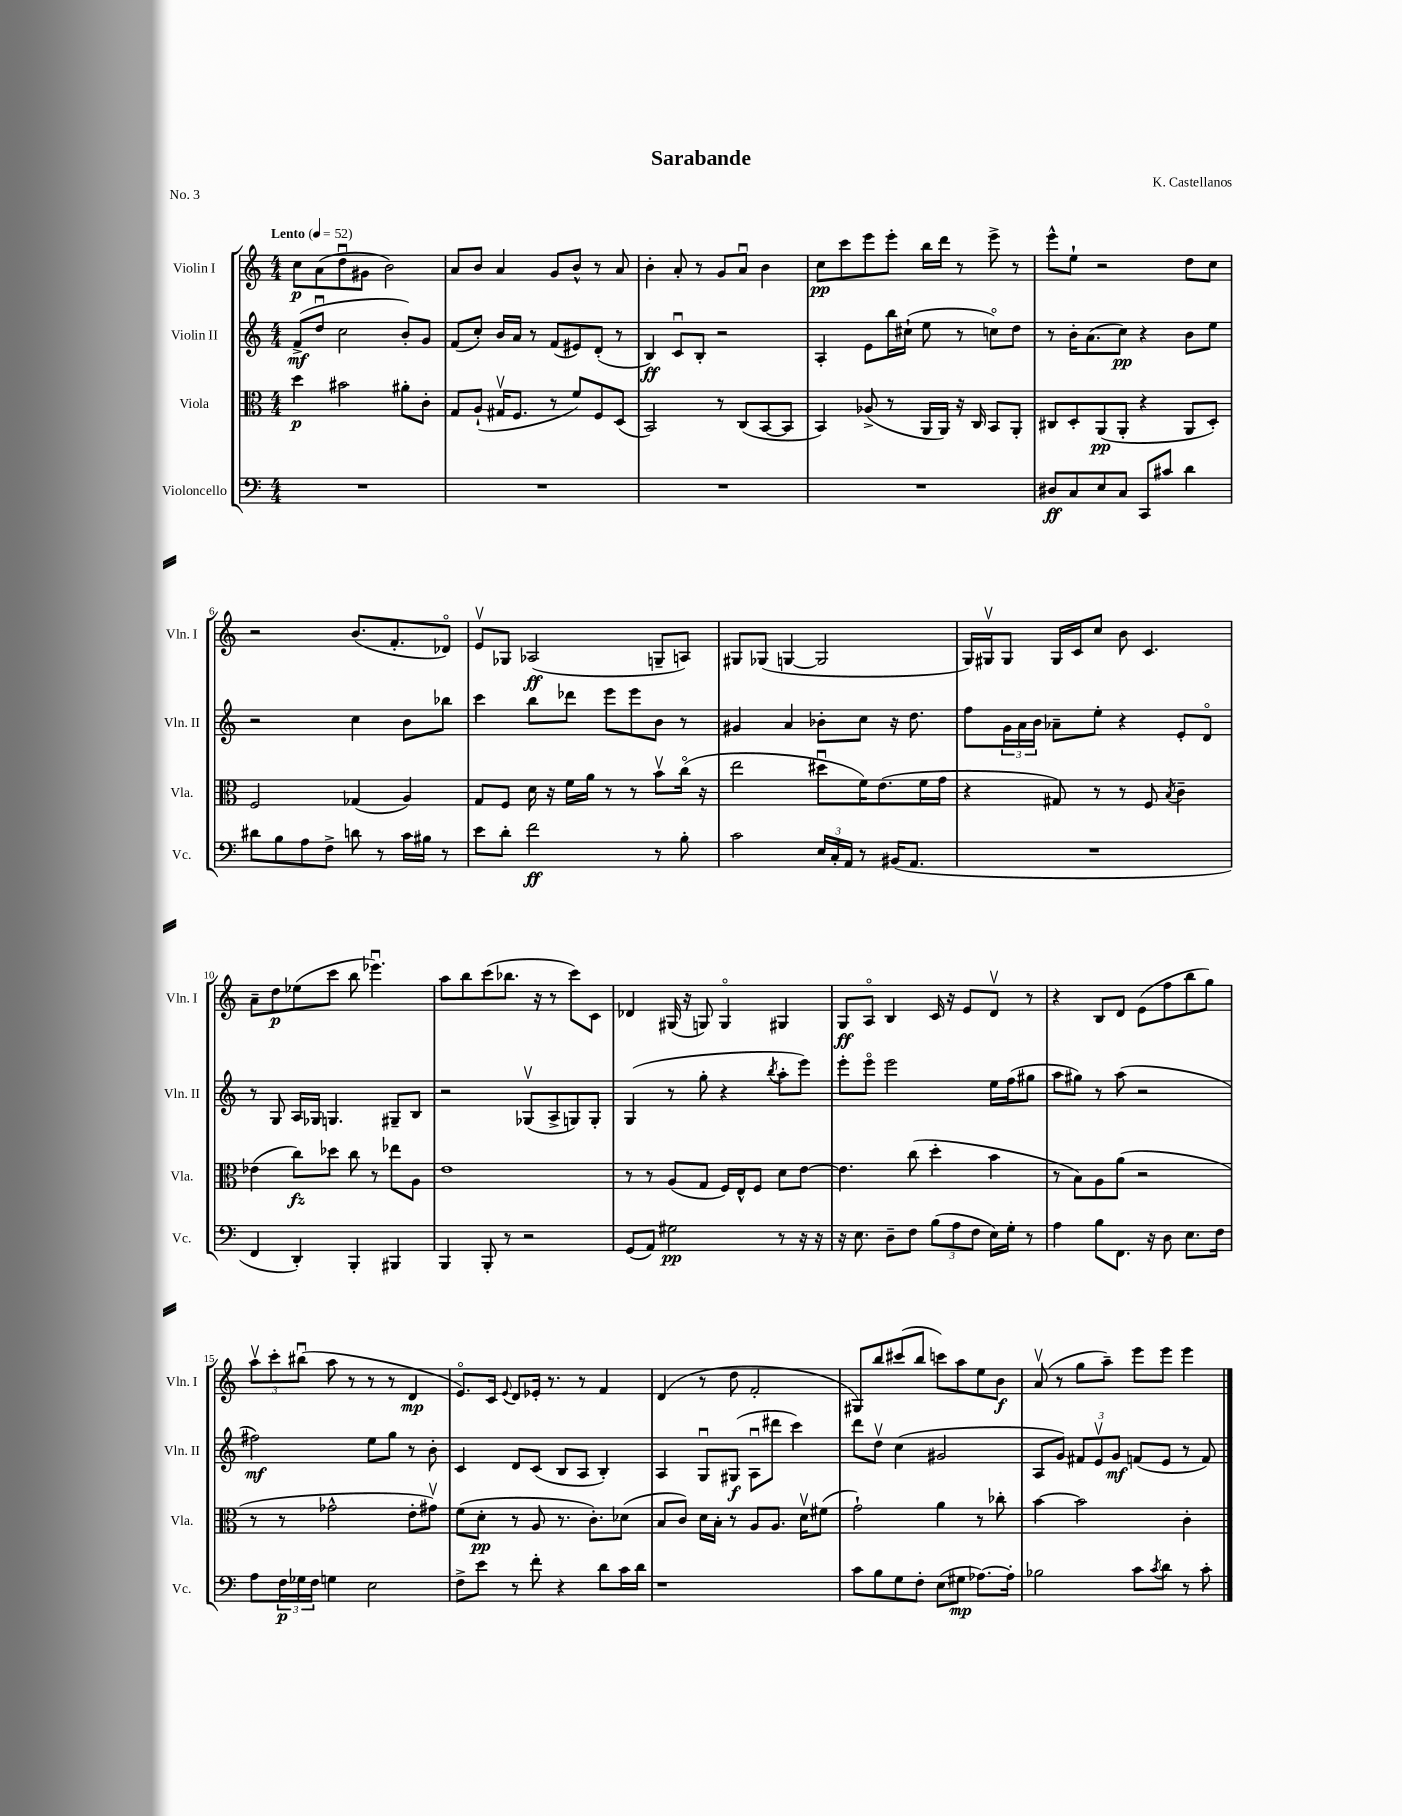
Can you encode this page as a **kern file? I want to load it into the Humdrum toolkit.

**kern	**dynam	**kern	**dynam	**kern	**dynam	**kern	**dynam
*part4	*part4	*part3	*part3	*part2	*part2	*part1	*part1
*staff4	*staff4	*staff3	*staff3	*staff2	*staff2	*staff1	*staff1
*I"Violoncello	*	*I"Viola	*	*I"Violin II	*	*I"Violin I	*
*I'Vc.	*	*I'Vla.	*	*I'Vln. II	*	*I'Vln. I	*
*clefF4	*	*clefC3	*	*clefG2	*	*clefG2	*
*k[]	*	*k[]	*	*k[]	*	*k[]	*
*M4/4	*	*M4/4	*	*M4/4	*	*M4/4	*
*MM52	*	*MM52	*	*MM52	*	*MM52	*
=1	=1	=1	=1	=1	=1	=1	=1
!	!	!	!	!	!	!LO:TX:a:B:t=Lento	!
1r	.	4dd\	p	(8f^/L	mf	8cc\L	p
.	.	.	.	8ddu/J	.	(8a\	.
.	.	2b#X\	.	2cc\	.	8ddu\	.
.	.	.	.	.	.	8g#X\J	.
.	.	.	.	.	.	2b\)	.
.	.	8a#X'\L	.	8b'/L)	.	.	.
.	.	8c'\J	.	8g/J	.	.	.
=2	=2	=2	=2	=2	=2	=2	=2
1r	.	8G/L	.	(8f/L	.	8a/L	.
.	.	(8A`/J	.	8cc'/J)	.	8b/J	.
.	.	16G#Xv/KL	.	16b/LL	.	4a/	.
.	.	8.F/J	.	16a/JJ	.	.	.
.	.	.	.	8r	.	.	.
.	.	8r	.	(8f/L	.	8g/L	.
.	.	8f/L)	.	8e#X/)	.	8b^^/J	.
.	.	8F/	.	(8d'/J	.	8r	.
.	.	(8D/J	.	8r	.	8a/	.
=3	=3	=3	=3	=3	=3	=3	=3
1r	.	2BB/)	.	4B/)	ff	4b'\	.
.	.	.	.	8cu/L	.	8a'/	.
.	.	.	.	8B'/J	.	8r	.
.	.	8r	.	2r	.	8g/L	.
.	.	(8C/L	.	.	.	8au/J	.
.	.	[8BB/	.	.	.	4b\	.
.	.	8BB/J]	.	.	.	.	.
=4	=4	=4	=4	=4	=4	=4	=4
1r	.	4BB/)	.	4A'/	.	8cc\L	pp
.	.	.	.	.	.	8ccc\	.
.	.	(8A-X^/	.	8e\L	.	8eee\	.
.	.	8r	.	16bb\L	.	8eee'\J	.
.	.	.	.	(16cc#X`\JJ	.	.	.
.	.	16AA/LL	.	8ee\	.	16bb\LL	.
.	.	16AA/JJ)	.	.	.	16ddd\JJ	.
.	.	16r	.	8r	.	8r	.
.	.	16C/	.	.	.	.	.
.	.	8BB/L	.	8ccn\L)	.	8eee^\	.
.	.	8AA'/J	.	8dd\J	.	8r	.
=5	=5	=5	=5	=5	=5	=5	=5
8D#X/L	ff	8C#X/L	.	8r	.	8eee^^\L	.
8C/	.	8D'/	.	16b'\KL	.	8ee`\J	.
.	.	.	.	(8.a\	.	.	.
8E/	.	(8AA/	pp	.	.	2r	.
8C/J	.	8AA'/J	.	8cc\J)	pp	.	.
8CC/L	.	4r	.	4r	.	.	.
8c#X/J	.	.	.	.	.	.	.
4d\	.	8AA/L	.	8b\L	.	8dd\L	.
.	.	8D'/J)	.	8ee\J	.	8cc\J	.
!!LO:LB:g=z
=6	=6	=6	=6	=6	=6	=6	=6
8d#X\L	.	2F/	.	2r	.	2r	.
8B\	.	.	.	.	.	.	.
8A\	.	.	.	.	.	.	.
8F^\J	.	.	.	.	.	.	.
8dn\	.	(4G-X/	.	4cc\	.	(8.b/L	.
8r	.	.	.	.	.	.	.
.	.	.	.	.	.	8.f'/	.
16c\LL	.	4A/)	.	8b\L	.	.	.
16B#X\JJ	.	.	.	.	.	.	.
8r	.	.	.	8bb-X\J	.	8d-X/J)	.
=7	=7	=7	=7	=7	=7	=7	=7
8e\L	.	8G/L	.	4ccc\	.	8ev/L	.
8d'\J	.	8F/J	.	.	.	8G-X/J	.
2f\	ff	16d\	.	8bb\L	.	(2A-X/	ff
.	.	16r	.	.	.	.	.
.	.	16f\LL	.	8ddd-X\J	.	.	.
.	.	16a\JJ	.	.	.	.	.
.	.	8r	.	8eee\L	.	.	.
.	.	8r	.	8eee\	.	.	.
8r	.	8bv\L	.	8b\J	.	8Gn~/L	.
8B'\	.	(16cc\Jk	.	8r	.	8An/J)	.
.	.	16r	.	.	.	.	.
=8	=8	=8	=8	=8	=8	=8	=8
2c\	.	2ee\	.	4g#X/	.	8G#X/L	.
.	.	.	.	.	.	(8G-X/J	.
.	.	.	.	4a/	.	[4Gn/	.
24E/LL	.	8dd#Xu\L	.	8b-X'\L	.	2G/]	.
24C'/	.	.	.	.	.	.	.
24AA/JJ	.	.	.	.	.	.	.
8r	.	16f\K)	.	8cc\J	.	.	.
.	.	(8.e\	.	.	.	.	.
(16BB#X/KL	.	.	.	16r	.	.	.
8.AA/J	.	.	.	8.dd\	.	.	.
.	.	16f\L	.	.	.	.	.
.	.	16g\JJ	.	.	.	.	.
=9	=9	=9	=9	=9	=9	=9	=9
1r	.	4r	.	8ff\L	.	16G/LL)	.
.	.	.	.	.	.	16G#Xv/J	.
.	.	.	.	24g\L	.	8G#/J	.
.	.	.	.	24a\	.	.	.
.	.	.	.	24b\JJ	.	.	.
.	.	8G#X/)	.	8a-X~\L	.	16G#/LL	.
.	.	.	.	.	.	16c/J	.
.	.	8r	.	8ee'\J	.	8cc/J	.
.	.	8r	.	4r	.	8b\	.
.	.	8F/	.	.	.	4.c/	.
.	.	8qB/	.	.	.	.	.
.	.	4c~\	.	8e'/L	.	.	.
.	.	.	.	8d/J	.	.	.
!!LO:LB:g=z
=10	=10	=10	=10	=10	=10	=10	=10
4FF/	.	(4e-X\	.	8r	.	8a~\L	.
.	.	.	.	8G/	.	8dd\	p
4DD'/)	.	8cc\L)	fz	16A/LL	.	(8ee-X\	.
.	.	.	.	16G-X/JJ	.	.	.
.	.	8dd-X\J	.	4.Gn/	.	8ccc\J	.
4BBB'/	.	8cc\	.	.	.	8bb\	.
.	.	8r	.	.	.	4.eee-Xu\)	.
4BBB#X/	.	8ee-X\L	.	8G#X~/L	.	.	.
.	.	8A\J	.	8B/J	.	.	.
=11	=11	=11	=11	=11	=11	=11	=11
4BBB/	.	1e	.	2r	.	8aa\L	.
.	.	.	.	.	.	8bb\	.
8BBB'/	.	.	.	.	.	(8ccc\	.
8r	.	.	.	.	.	8.bb-X\J	.
2r	.	.	.	(8G-Xv/L	.	.	.
.	.	.	.	.	.	16r	.
.	.	.	.	8A^/	.	8r	.
.	.	.	.	8Gn/)	.	8ccc\L)	.
.	.	.	.	8G'/J	.	8c\J	.
=12	=12	=12	=12	=12	=12	=12	=12
(8GG/L	.	8r	.	(4G/	.	4d-X/	.
8AA/J)	.	8r	.	.	.	.	.
2G#X\	pp	(8A/L	.	8r	.	(16G#X/	.
.	.	.	.	.	.	16r	.
.	.	8G/J	.	8gg'\	.	8Gn/)	.
.	.	16F/LL)	.	4r	.	4G/	.
.	.	16E^^/J	.	.	.	.	.
.	.	8F/J	.	.	.	.	.
.	.	.	.	8qbb/	.	.	.
8r	.	8d\L	.	8aa'\L	.	4G#X/	.
16r	.	[8e\J	.	8eee\J)	.	.	.
16r	.	.	.	.	.	.	.
=13	=13	=13	=13	=13	=13	=13	=13
16r	.	4.e\]	.	8eee'\L	.	8G/L	ff
8.E\	.	.	.	.	.	.	.
.	.	.	.	8eee\J	.	8A/J	.
8D~\L	.	.	.	2eee\	.	4B/	.
8F\J	.	(8cc\	.	.	.	.	.
(12B\L	.	4dd'\	.	.	.	16c/	.
.	.	.	.	.	.	16r	.
12A\	.	.	.	.	.	.	.
.	.	.	.	.	.	8e/L	.
12F\J	.	.	.	.	.	.	.
16E\LL)	.	4b\	.	16ee\LL	.	8dv/J	.
16G'\JJ	.	.	.	(16ff\J	.	.	.
8r	.	.	.	8gg#X\J	.	8r	.
=14	=14	=14	=14	=14	=14	=14	=14
4A\	.	8r	.	8aa\L	.	4r	.
.	.	8B\L)	.	8gg#X\J)	.	.	.
8B\L	.	8A\	.	8r	.	8B/L	.
8.FF\J	.	(8a\J	.	(8aa\	.	8d/J	.
.	.	2r	.	2r	.	(8e\L	.
16r	.	.	.	.	.	.	.
8D\	.	.	.	.	.	8ff\	.
8.E\L	.	.	.	.	.	8bb\	.
.	.	.	.	.	.	8gg\J)	.
16F\Jk	.	.	.	.	.	.	.
!!LO:LB:g=z
=15	=15	=15	=15	=15	=15	=15	=15
8A\L	.	8r	.	2ff#X\)	mf	12aav\L	.
.	.	.	.	.	.	12ccc'\	.
24F\L	p	8r	.	.	.	.	.
24G-X\	.	.	.	.	.	(12bb#Xu\J	.
24F\JJ	.	.	.	.	.	.	.
4Gn\	.	2g-X^^\	.	.	.	8aa\	.
.	.	.	.	.	.	8r	.
2E\	.	.	.	8ee\L	.	8r	.
.	.	.	.	8gg\J	.	8r	.
.	.	8e'\L	.	8r	.	4d/	mp
.	.	8g#Xv\J)	.	8b'\	.	.	.
=16	=16	=16	=16	=16	=16	=16	=16
8F^\L	.	(8f\L	.	4c/	.	8.e/L)	.
8e\J	.	8d'\J	pp	.	.	.	.
.	.	.	.	.	.	16c/Jk	.
.	.	.	.	.	.	8qqe/	.
8r	.	8r	.	8d/L	.	8d/L	.
8f'\	.	8A/	.	(8c/J	.	16e-X'/Jk	.
.	.	.	.	.	.	8.r	.
4r	.	8.r	.	8B/L	.	.	.
.	.	.	.	8A/J	.	8r	.
.	.	8.c'\L)	.	.	.	.	.
8d\L	.	.	.	4B'/)	.	4f/	.
16c\L	.	(8d-X\J	.	.	.	.	.
16d\JJ	.	.	.	.	.	.	.
=17	=17	=17	=17	=17	=17	=17	=17
1r	.	8B/L	.	4A/	.	(4d/	.
.	.	8c/J)	.	.	.	.	.
.	.	16d\LL	.	8Gu/L	.	8r	.
.	.	16B'\JJ	.	.	.	.	.
.	.	8r	.	(8G#X/J	f	8dd\	.
.	.	8A/L	.	8Au\L	.	2f'/	.
.	.	8.A/J	.	8ddd#X\J	.	.	.
.	.	.	.	4ccc\)	.	.	.
.	.	16dv\KL	.	.	.	.	.
.	.	(8f#X\J	.	.	.	.	.
=18	=18	=18	=18	=18	=18	=18	=18
8c\L	.	2g`\)	.	8ddd\L	.	8G#X/L)	.
8B\	.	.	.	8ddv\J	.	8bb/	.
8G\	.	.	.	(4cc\	.	(8ccc#X/	.
8F'\J	.	.	.	.	.	8bb/J	.
(8E\L	.	4a\	.	2g#X/	.	8cccn\L)	.
8G#X\J	mp	.	.	.	.	8aa\	.
[8.A-X\L)	.	8r	.	.	.	8ee\	.
.	.	8cc-X'\	.	.	.	8b\J	f
16A-'\Jk]	.	.	.	.	.	.	.
=19	=19	=19	=19	=19	=19	=19	=19
2B-X\	.	[4b\	.	8A/L	.	(8av/	.
.	.	.	.	8g/J)	.	8r	.
.	.	2b\]	.	12f#X/L	.	8gg\L	.
.	.	.	.	12ev/	.	.	.
.	.	.	.	.	.	8aa~\J)	.
.	.	.	.	12g/J	mf	.	.
8c\L	.	.	.	(8fn/L	.	8eee\L	.
8qc/	.	.	.	.	.	.	.
8d\J	.	.	.	8e/J	.	8eee\J	.
8r	.	4c'\	.	8r	.	4eee\	.
8c'\	.	.	.	8f/)	.	.	.
==	==	==	==	==	==	==	==
*-	*-	*-	*-	*-	*-	*-	*-
